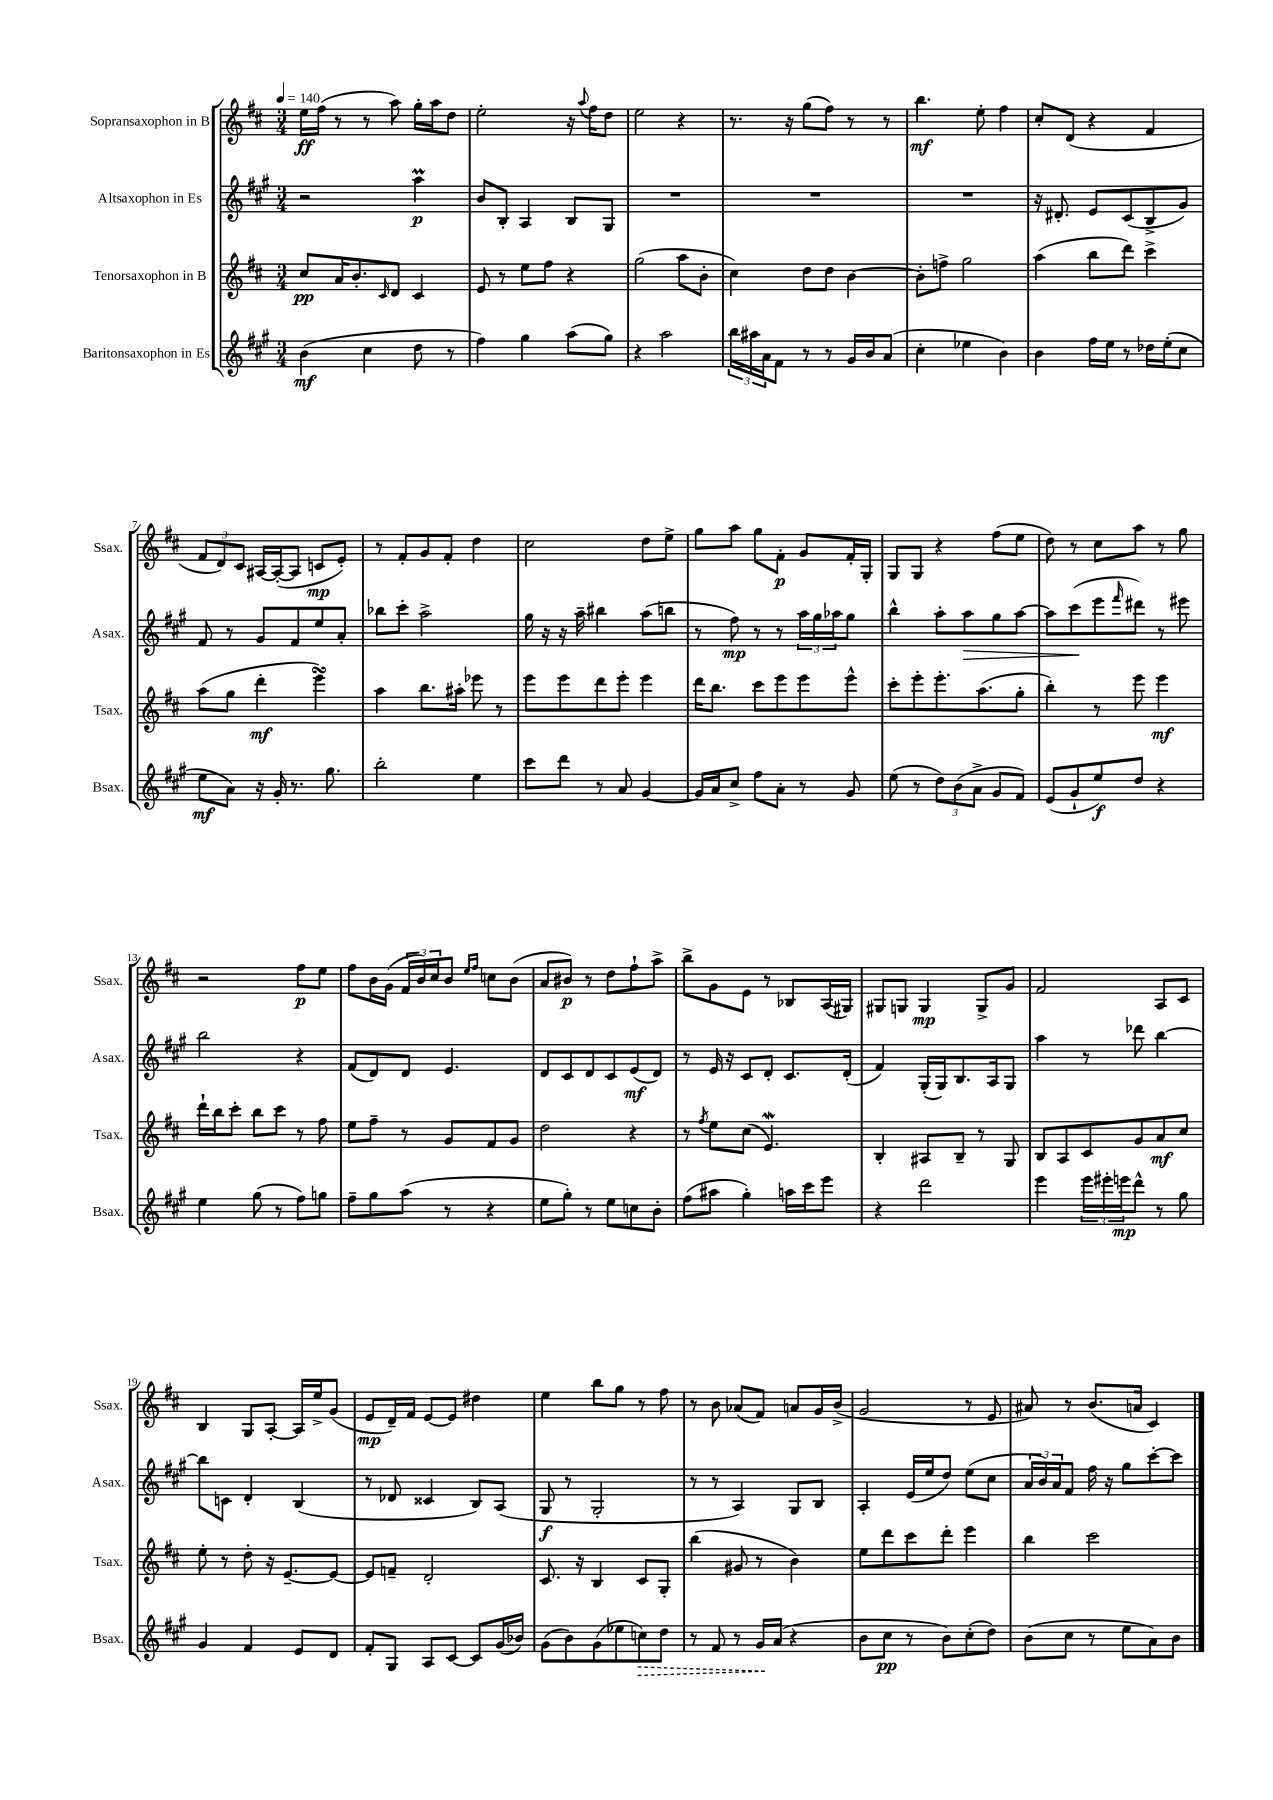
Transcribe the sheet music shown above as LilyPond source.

<<
\new StaffGroup <<
\new Staff = "s0" \with { instrumentName = "Sopransaxophon in B" shortInstrumentName = "Ssax." } {
    \clef treble \key d \major \numericTimeSignature \time 3/4 \tempo 4 = 140
    e''16\ff fis''16( r8 r8 a''8) g''16-. a''16 d''8 |
    e''2-. r16 \appoggiatura { a''8 } fis''16 d''8 |
    e''2 r4 |
    r8. r16 g''8( fis''8) r8 r8 |
    b''4.\mf e''8-. fis''4 |
    cis''8-. d'8( r4 fis'4 |
    \tuplet 3/2 { fis'8 d'8) cis'8 } ais16~ ais16~-.( ais8 c'8\mp e'8-.) |
    r8 fis'8-. g'8 fis'8-. d''4 |
    cis''2 d''8 e''8-> |
    g''8 a''8 g''8 fis'8-.\p g'8 fis'16-. g16-. |
    g8 g8 r4 fis''8( e''8 |
    d''8) r8 cis''8 a''8 r8 g''8 |
    r2 fis''8\p e''8 |
    fis''8 b'16 g'16( \tuplet 3/2 { fis'16 b'16) cis''16 } b'8 \grace { e''16 fis''16 } c''8 b'8( |
    a'8 bis'8\p) r8 d''8 fis''8-! a''8-> |
    b''8-> g'8 e'8 r8 bes8 a16( gis16) |
    gis8 g8 g4\mp g8-> g'8 |
    fis'2 a8 cis'8 |
    b4 g8 a8~-. a16 e''16-> g'8( |
    e'8\mp d'16--) fis'16 e'8~ e'8 dis''4 |
    e''4 b''8 g''8 r8 fis''8 |
    r8 b'8 aes'8( fis'8) a'8 g'16 b'16->( |
    g'2 r8 e'8 |
    ais'8) r8 b'8.( a'16 cis'4) \bar "|." |
}
\new Staff = "s1" \with { instrumentName = "Altsaxophon in Es" shortInstrumentName = "Asax." } {
    \clef treble \key a \major \numericTimeSignature \time 3/4
    r2 a''4\prall\p |
    b'8 b8-. a4 b8 gis8 |
    R2. |
    R2. |
    R2. |
    r16 dis'8.-. e'8 cis'8( b8-> gis'8) |
    fis'8 r8 gis'8 fis'8 e''8 a'8-. |
    bes''8 cis'''8-. a''2-> |
    gis''16 r16 r16 a''16-- bis''4 a''8( b''8 |
    r8 fis''8\mp) r8 r8 \tuplet 3/2 { a''16 gis''16 aes''16 } gis''8 |
    b''4-^ a''8-. a''8\> gis''8 a''8~ |
    a''8 cis'''8\!( e'''8 \grace { fis'''16 } dis'''8) r8 eis'''8 |
    b''2 r4 |
    fis'8( d'8) d'8 e'4. |
    d'8 cis'8 d'8 cis'8 e'8\mf( d'8) |
    r8 e'16 r16 cis'8 d'8-. cis'8. d'16-.( |
    fis'4) gis16-.( gis16) b8. a16 gis8 |
    a''4 r8 des'''8 b''4~ |
    b''8 c'8 d'4-. b4( |
    r8 des'8 cisis'4 b8) a8( |
    gis8\f r8 gis2-. |
    r8 r8 a4) gis8 b8 |
    a4-. e'16( e''16 d''8) e''8( cis''8 |
    \tuplet 3/2 { a'16 b'16) a'16 } fis'8 fis''16 r16 gis''8 cis'''8~-. cis'''8 \bar "|." |
}
\new Staff = "s2" \with { instrumentName = "Tenorsaxophon in B" shortInstrumentName = "Tsax." } {
    \clef treble \key d \major \numericTimeSignature \time 3/4
    cis''8\pp a'16 b'8.-. \grace { cis'16 } d'8 cis'4 |
    e'8 r8 e''8 fis''8 r4 |
    g''2( a''8 b'8-. |
    cis''4) d''8 d''8 b'4~ |
    b'8-. f''8-> g''2 |
    a''4( b''8 d'''8) cis'''4-> |
    a''8( g''8 d'''4-.\mf e'''4\turn) |
    a''4 b''8. ais''16-. ees'''8 r8 |
    e'''8 e'''8 d'''8 e'''8-. e'''4 |
    d'''16 b''8. cis'''8 e'''8 e'''8 e'''8-^ |
    cis'''8-. e'''8-. e'''8.-. a''8.( g''8-. |
    b''4-.) r8 e'''8 e'''4\mf |
    d'''16-! b''16 cis'''8-. b''8 cis'''8 r8 fis''8 |
    e''8 fis''8-- r8 g'8 fis'8 g'8 |
    d''2 r4 |
    r8 \acciaccatura { fis''8 } e''8 cis''8( e'4.\mordent) |
    b4-. ais8 b8-- r8 g8 |
    b8 a8 cis'8 g'8 a'8\mf cis''8 |
    e''8-. r8 d''8-. r16 e'8.~-- e'8~ |
    e'8 f'8-- d'2-. |
    cis'8. r16 b4 cis'8 g8-. |
    b''4( gis'8 r8 b'4) |
    e''8 d'''8 cis'''8 d'''8-. e'''4 |
    b''4 cis'''2 \bar "|." |
}
\new Staff = "s3" \with { instrumentName = "Baritonsaxophon in Es" shortInstrumentName = "Bsax." } {
    \clef treble \key a \major \numericTimeSignature \time 3/4
    b'4\mf( cis''4 d''8 r8 |
    fis''4) gis''4 a''8( gis''8) |
    r4 a''2 |
    \tuplet 3/2 { b''16 ais''16 a'16 } fis'8 r8 r8 gis'16 b'16 a'8( |
    cis''4-. ees''4 b'4) |
    b'4 fis''16 e''16 r8 des''16 e''16-.( cis''8 |
    e''8\mf a'8) r16 gis'16-. r8. gis''8. |
    b''2-. e''4 |
    cis'''8 d'''8 r8 a'8 gis'4~ |
    gis'16 a'16 cis''8-> fis''8 a'8-. r8 gis'8 |
    e''8( r8 \tuplet 3/2 { d''8) b'8( a'8-> } gis'8 fis'8) |
    e'8( gis'8-! e''8\f) d''8 r4 |
    e''4 gis''8( r8 fis''8) g''8 |
    fis''8-- gis''8 a''8( r8 r4 |
    e''8 gis''8-.) r8 e''8 c''8 b'8-. |
    fis''8( ais''8 gis''4-.) a''16 cis'''16 e'''8 |
    r4 d'''2 |
    e'''4 \tuplet 3/2 { e'''16 eis'''16-. e'''16\mp } d'''8-^ r8 gis''8 |
    gis'4 fis'4 e'8 d'8 |
    fis'8-. gis8 a8 cis'8~ cis'8 gis'16( bes'16) |
    gis'8( b'8) gis'8( ees''8 \once \override Hairpin.style = #'dashed-line c''8\>) d''8 |
    r8 fis'8 r8 gis'16\! a'16( r4 |
    b'8 cis''8\pp r8 b'8) cis''8-.( d''8) |
    b'8( cis''8 r8 e''8 a'8) b'8 \bar "|." |
}
>>
>>
